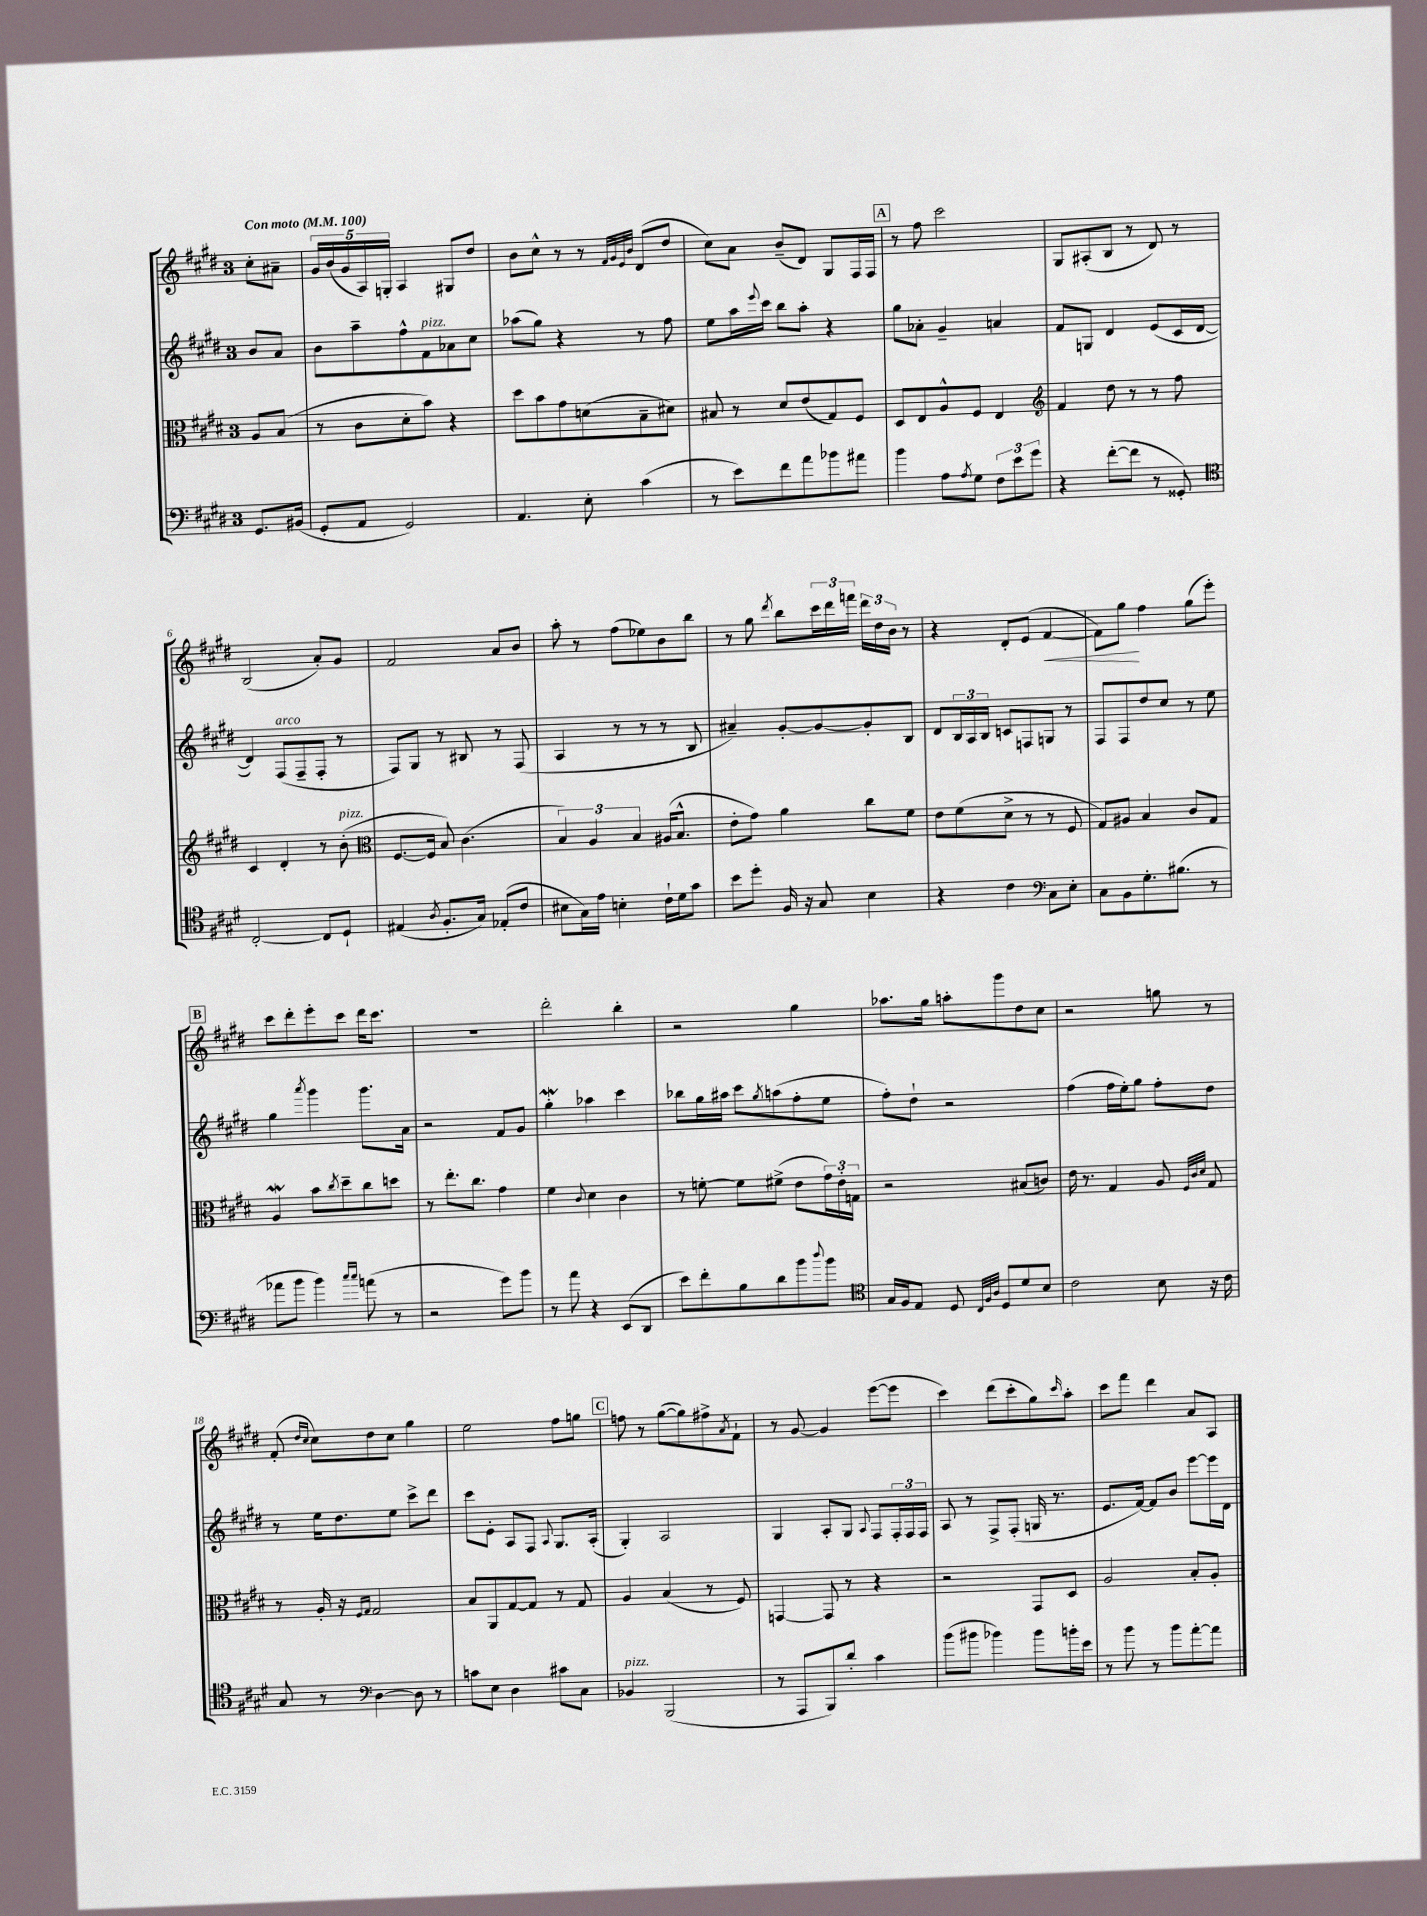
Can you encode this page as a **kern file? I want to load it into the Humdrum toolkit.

**kern	**kern	**kern	**kern	**dynam
*part4	*part3	*part2	*part1	*part1
*staff4	*staff3	*staff2	*staff1	*staff1
*clefF4	*clefC3	*clefG2	*clefG2	*
*k[f#c#g#d#]	*k[f#c#g#d#]	*k[f#c#g#d#]	*k[f#c#g#d#]	*
*M3/4	*M3/4	*M3/4	*M3/4	*
*MM100	*MM100	*MM100	*MM100	*
=	=	=	=	=
!	!	!	!LO:TX:a:B:t=Con moto	!
8.GG#/L	8A/L	8b/L	8cc#'\L	.
.	(8B/J	8a/J	8a#X~\J	.
(16BB#X/Jk	.	.	.	.
=1	=1	=1	=1	=1
8GG#'/L	8r	8b\L	20g#/LL	.
.	.	.	(20b/	.
.	.	.	20g#/	.
8AA/J	8c#\L	8aa~\	.	.
.	.	.	20A/)	.
.	.	.	20Gn'/JJ	.
2GG#/)	8d#'\	8ff#^^\	4A/	.
!	!	!LO:TX:a:i:t=pizz.	!	!
.	8b\J)	8f#\	.	.
.	4r	8a-X\	8G#X/L	.
.	.	8cc#\J	8dd#/J	.
=2	=2	=2	=2	=2
4.AA/	8dd#\L	(8aa-X\L	8b\L	.
.	8b\	8gg#\J)	8cc#^^\J	.
.	8g#\	4r	8r	.
8E'\	(8dn\	.	8r	.
.	.	.	32qqf#/LLL	.
.	.	.	32qqg#/	.
.	.	.	32qqe/	.
.	.	.	32qqb/JJJ	.
(4c#\	8B~\	8r	(8d#/L	.
.	8d#X\J)	8ff#\	8dd#/J	.
=3	=3	=3	=3	=3
8r	8B#X/	8ee\L	8cc#\L)	.
8e\L)	8r	16aa\L	8a\J	.
.	.	8qqeee/	.	.
.	.	16ccc#\JJ	.	.
8f#\	8d#/L	8bb\L	(8b~/L	.
8a\	(8e/	8aa'\J	8d#/J)	.
8b-X\	8G#/)	4r	8G#/L	.
8a#X\J	8F#/J	.	16F#/L	.
.	.	.	16F#/JJ	.
!!LO:REH:place=s1:t=A
=4	=4	=4	=4	=4
4b\	8D#/L	8gg#\L	8r	.
.	8E/	8a-X'\J	8ff#\	.
8A\L	8A^^/	4g#~/	2ccc#\	.
8qA/	.	.	.	.
8G#\J	8F#/J	.	.	.
12F#\L	4E/	4an/	.	.
12e\	.	.	.	.
12g#\J	.	.	.	.
=5	=5	=5	=5	=5
*	*clefG2	*	*	*
4r	4f#/	8f#/L	8G#/L	.
.	.	8Gn/J	(8A#X'/	.
([8f#'\L	8dd#\	4d#/	8B/J	.
8f#\J]	8r	.	8r	.
8r	8r	(8e/L	8d#/)	.
8GG##X'/)	8ff#\	16c#/L	8r	.
.	.	[16d#/JJ	.	.
!!LO:LB:g=z
=6	=6	=6	=6	=6
*clefC4	*	*	*	*
[2C#'/	4c#/	4d#/])	(2B/	.
!	!	!LO:TX:a:i:t=arco	!	!
.	4d#'/	(8F#/L	.	.
.	.	8F#~/	.	.
8C#/L]	8r	8F#'/J	8a'/L)	.
!	!LO:TX:a:i:t=pizz.	!	!	!
8D#`/J	(8b'\	8r	8g#/J	.
=7	=7	=7	=7	=7
*	*clefC3	*	*	*
(4E#X/	[8.F#/L	8F#/L)	2f#/	.
.	.	8G#/J	.	.
.	16F#/Jk]	.	.	.
8qA/	.	.	.	.
8.F#'/L	8B/)	8r	.	.
.	(4.c#\	8B#X/	.	.
16G#/Jk)	.	.	.	.
(8E-X'/L	.	8r	8a/L	.
8c#/J	.	(8F#/	8b/J	.
=8	=8	=8	=8	=8
8B#X\L	6B/)	4A/	8aa'\	.
16G#\L)	.	.	8r	.
.	6A/	.	.	.
16e\JJ	.	.	.	.
4Bn'\	.	8r	(8ff#\L	.
.	6B/	.	.	.
.	.	8r	8ee-X\)	.
16c#`\LL	(16A#X/KL	8r	8b\	.
16d#\J	8.B^^/J	.	.	.
8g#\J	.	8B/	8bb\J	.
=9	=9	=9	=9	=9
8b\L	8e'\L	4a#X~/)	8r	.
8dd#'\J	8g#\J)	.	8gg#\	.
.	.	.	8qddd#/	.
16F#/	4a\	[8g#'/L	8bb\L	.
16r	.	.	.	.
8G#/	.	8g#/_	24ccc#\L	.
.	.	.	24ddd#\	.
.	.	.	24fffn\JJ	.
4B\	8cc#\L	8g#'/]	24ddd#\LL	.
.	.	.	24dd#\	.
.	.	.	24b\JJ	.
.	8f#\J	8B/J	8r	.
=10	=10	=10	=10	=10
4r	8e\L	8d#/L	4r	.
.	(8f#\	24B/L	.	.
.	.	24A/	.	.
.	.	24B/JJ	.	.
4c#\	8d#^\J	8cn/L	8d#'/L	.
.	8r	8Fn/	(8e/J	.
*clefF4	*	*	*	*
!	!	!	!	!LO:HP:b
8C#\L	8r	8Gn/J	[4f#/	<
8E'\J	8F#/	8r	.	.
=11	=11	=11	=11	=11
8C#\L	8G#/L)	8F#/L	8f#\L])	.
8BB\	8A#X/J	8F#/	8gg#\J	.
8.G#'\	4B/	8dd#/	4ff#\	[
.	.	8cc#/J	.	.
(8.B#X\J	.	.	.	.
.	8c#/L	8r	(8gg#\L	.
8r	8G#/J	8ee\	8eee'\J)	.
!!LO:LB:g=z
!!LO:REH:place=s1:t=B
=12	=12	=12	=12	=12
8a-X\L	4Aw/	4gg#\	8ccc#\L	.
8b\J	.	.	8ddd#'\	.
.	.	8qaaa/	.	.
4b\)	8b\L	4ggg#\	8eee'\	.
.	8qcc#/	.	.	.
.	8dd#~\	.	8ccc#\J	.
16qqcc#/LL	.	.	.	.
16qqcc#/JJ	.	.	.	.
(8an\	8cc#\	8.ggg#\L	16ddd#\KL	.
.	.	.	8.ccc#\J	.
8r	8ddn\J	.	.	.
.	.	16a\Jk	.	.
=13	=13	=13	=13	=13
2r	8r	2r	2.r	.
.	8.ee'\L	.	.	.
.	8.cc#\J	.	.	.
8g#\L)	4g#\	8f#/L	.	.
8b\J	.	8g#/J	.	.
=14	=14	=14	=14	=14
8r	4f#\	4gg#W'\	2ddd#'\	.
8a\	.	.	.	.
.	8qqc#/	.	.	.
4r	4d#\	4aa-X\	.	.
(8EE/L	4c#\	4ccc#\	4bb'\	.
8DD#/J	.	.	.	.
=15	=15	=15	=15	=15
8e\L)	8r	8bb-X\L	2r	.
8f#'\	[8fn'\	16gg#\L	.	.
.	.	16aa#X\JJ	.	.
8B\	8f\L]	8ccc#\L	.	.
.	.	8qgg#/	.	.
8d#\	(8f#X^\J	(8aan\	.	.
8b\	8e\L	8ff#'\	4gg#\	.
8qqdd#/	.	.	.	.
8b\J	24g#\L)	8ee\J	.	.
.	24e'\	.	.	.
.	24Gn\JJ	.	.	.
=16	=16	=16	=16	=16
*clefC4	*	*	*	*
16G#/LL	2r	8ff#'\L)	8.aa-X\L	.
16F#/J	.	.	.	.
8E/J	.	8dd#`\J	.	.
.	.	.	16gg#\Jk	.
8D#/	.	2r	8aan'\L	.
32qqC#/LLL	.	.	.	.
32qqF#/	.	.	.	.
32qqA/JJJ	.	.	.	.
8D#/L	.	.	8ggg#\	.
8d#/	(8B#X/L	.	8dd#\	.
8B/J	8cn/J)	.	8cc#\J	.
=17	=17	=17	=17	=17
2c#\	16e\	(4ff#\	2r	.
.	8.r	.	.	.
.	4G#/	16ff#\LL	.	.
.	.	16ee'\J)	.	.
.	.	8gg#\J	.	.
8B\	8A/	8ff#'\L	8ggn\	.
.	32qqF#/LLL	.	.	.
.	32qqc#/	.	.	.
.	32qqd#/JJJ	.	.	.
16r	8G#/	8dd#\J	8r	.
16c#\	.	.	.	.
!!LO:LB:g=z
=18	=18	=18	=18	=18
8G#/	8r	8r	(8f#'/	.
.	.	.	16qqdd#/LL	.
.	.	.	16qqcc#/JJ	.
8r	16A'/	16ee\KL	8cc#\L)	.
.	16r	8.dd#\	.	.
*clefF4	*	*	*	*
.	16qqF#/LL	.	.	.
.	16qqG#/JJ	.	.	.
[4D#\	2G#/	.	8dd#\	.
.	.	8ee\J	8cc#\J	.
8D#\]	.	8ccc#^\L	4gg#\	.
8r	.	8ddd#\J	.	.
=19	=19	=19	=19	=19
8cn\L	8B/L	8ccc#\L	2ee\	.
8E\J	8AA/	8e'\J	.	.
4D#\	[8G#/	8A/L	.	.
.	8G#/J]	8F#/J	.	.
.	.	8qqA/	.	.
8c#X\L	8r	8.G#/L	8ff#\L	.
8C#\J	8G#/	.	8ggn\J	.
.	.	(16A'/Jk	.	.
!!LO:REH:place=s1:t=C
=20	=20	=20	=20	=20
!LO:TX:a:i:t=pizz.	!	!	!	!
4BB-X/	4A/	4G#'/)	8ffn\	.
.	.	.	8r	.
(2BBB/	(4B/	2A/	([8gg#\L	.
.	.	.	8gg#\])	.
.	8r	.	8ff#X^\	.
.	.	.	8qa/	.
.	8F#/)	.	8f#`\J	.
=21	=21	=21	=21	=21
8r	[4GGn/	4G#/	8r	.
8AAA/L	.	.	[8g#/	.
8BBB/)	8GG/]	8A'/L	4g#/]	.
8d#'/J	8r	8G#/J	.	.
.	.	8qqA/	.	.
4c#\	4r	8F#/L	([8eee\L	.
.	.	24F#'/L	8eee\J]	.
.	.	24F#/	.	.
.	.	24F#/JJ	.	.
=22	=22	=22	=22	=22
(8b\L	2r	8A/	4ccc#\)	.
8b#X\J	.	8r	.	.
4b-X\)	.	8F#^/L	(8ddd#\L	.
.	.	(8F#'/J	8ccc#'\	.
8b-\L	8GG#/L	16Gn/	8gg#\)	.
.	.	8.r	.	.
.	.	.	16qqccc#/	.
16bn'\L	8D#/J	.	8aa'\J	.
16e\JJ	.	.	.	.
=23	=23	=23	=23	=23
8r	2A/	8.e/L	8ccc#\L	.
8b\	.	.	8fff#\J	.
.	.	[16f#/Jk)	.	.
8r	.	8f#/L]	4ddd#\	.
8b\L	.	8b/J	.	.
[8a'\	8B'/L	[8eee\L	8a/L	.
8a\J]	8A'/J	16eee\L]	8A/J	.
.	.	16d#\JJ	.	.
==	==	==	==	==
*-	*-	*-	*-	*-
